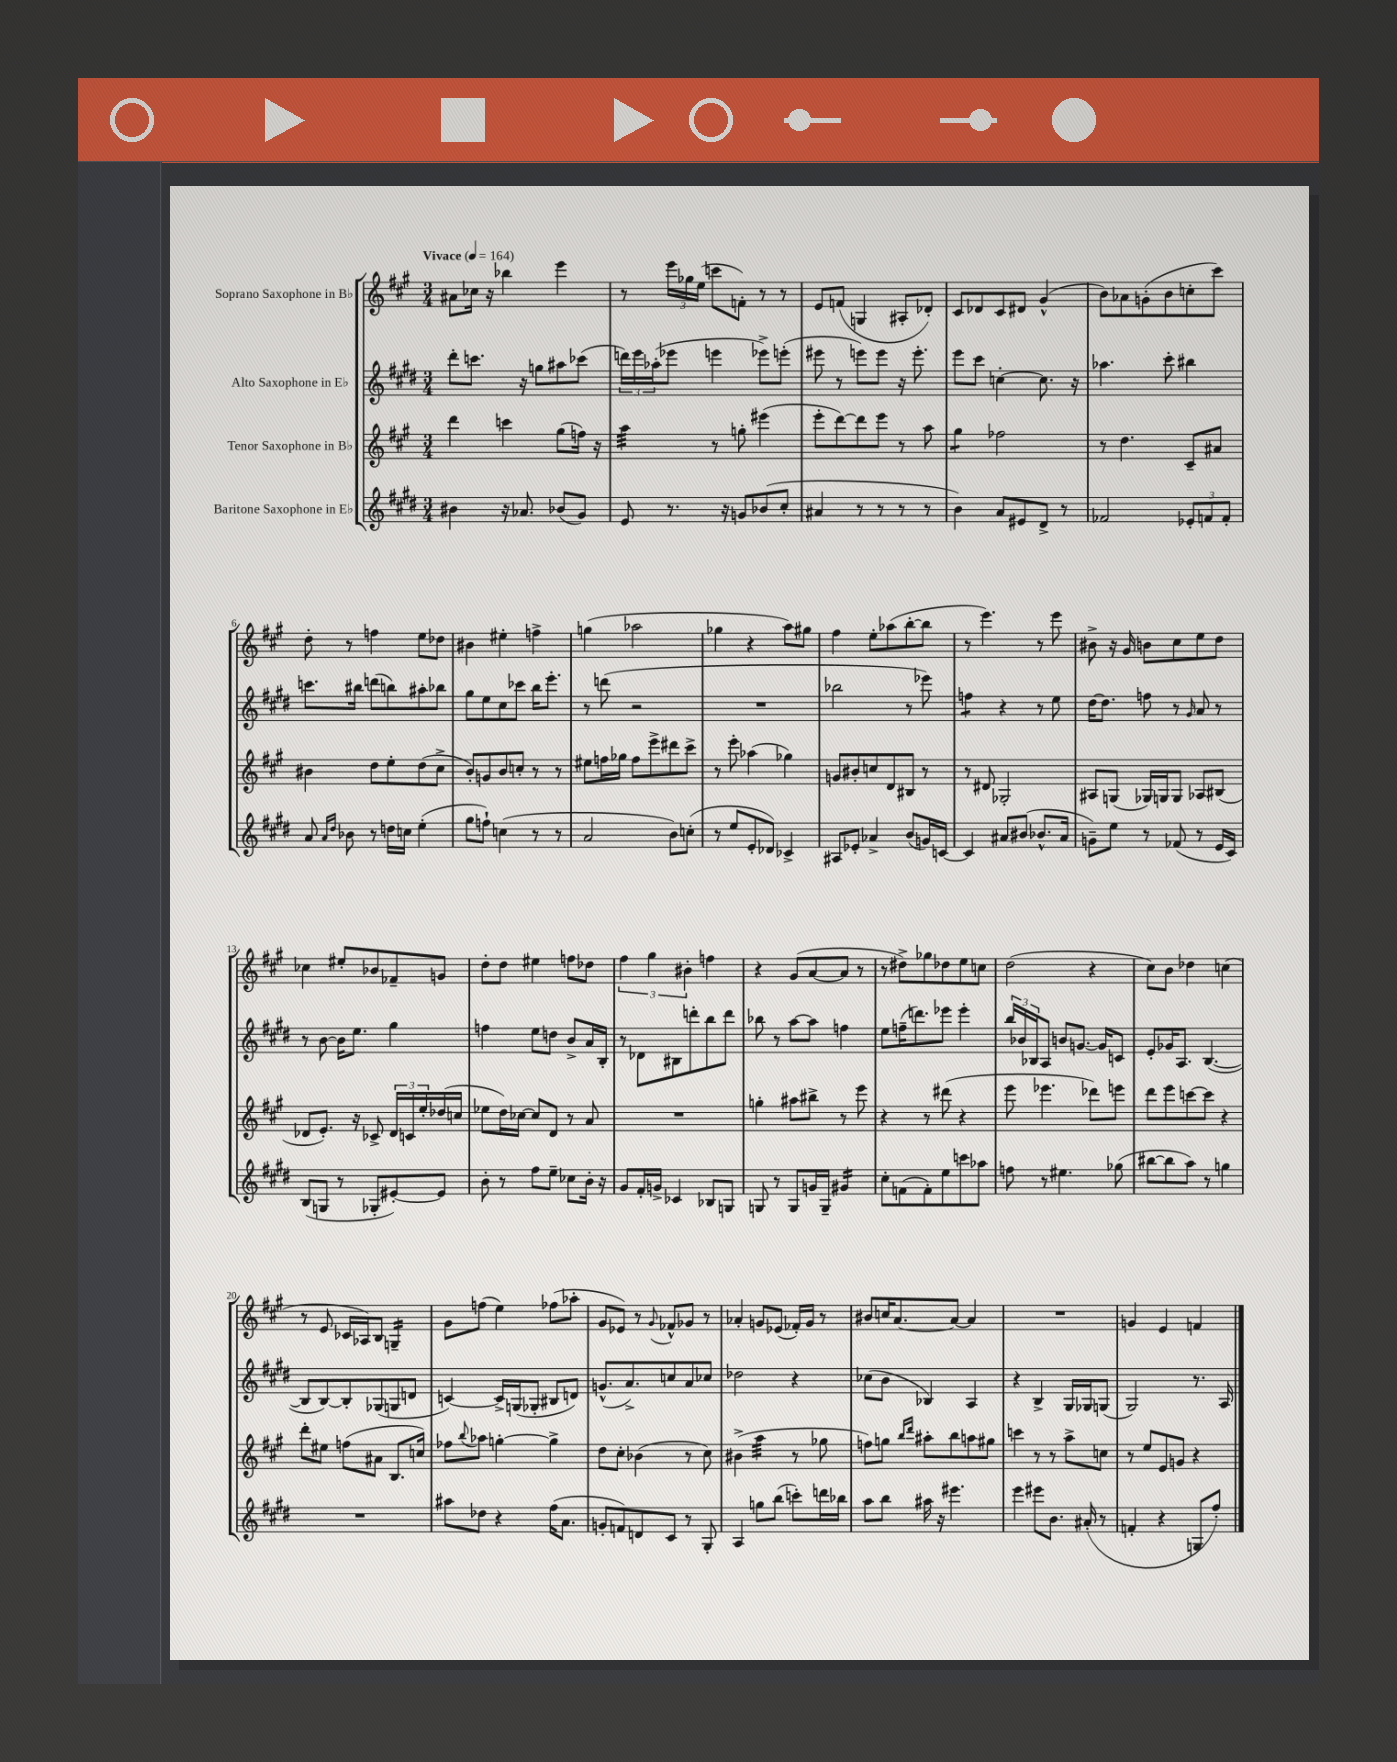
<<
\new StaffGroup <<
\new Staff = "s0" \with { instrumentName = "Soprano Saxophone in Bb" } {
    \clef treble \key a \major \numericTimeSignature \time 3/4 \tempo "Vivace" 4 = 164
    ais'8 ces''16 r16 bes''4 e'''4 |
    r8 \tuplet 3/2 { e'''16 ges''16 e''16( } c'''8 f'8-.) r8 r8 |
    e'8 f'8( g4 ais8-. des'8-.) |
    cis'8 des'8 cis'8 dis'8 gis'4-^( |
    b'8) aes'8 g'8-.( b'8 c''8-. cis'''8) |
    d''8-. r8 f''4 e''8 des''8 |
    bis'4 eis''4-. f''4-> |
    g''4( aes''2 |
    ges''4 r4 a''8) gis''8 |
    fis''4 e''8-. aes''8( b''8~-. b''8 |
    r8 e'''4.) r8 e'''8 |
    bis'8-> r16 gis'16 b'8 cis''8 e''8 d''8 |
    ces''4 eis''8-. bes'8 fes'8-- g'8 |
    d''8-. d''8 eis''4 f''8 des''8 |
    \tuplet 3/2 { fis''4 gis''4 bis'4-. } f''4 |
    r4 gis'8( a'8~ a'8 r8 |
    r8 dis''8->) ges''8 des''8 e''8 c''8 |
    d''2( r4 |
    cis''8) b'8 des''4 c''4( |
    r8 e'8 ces'16 aes16) b8 g4:16-- |
    gis'8 f''8( e''4) fes''8( aes''8-. |
    gis'8 ees'8) r8 \appoggiatura { gis'8 } fes'8-^ ges'8 r8 |
    aes'4-. g'8 ees'8( fes'16-.) g'16 r8 |
    bis'8 c''16 a'8.~ a'8~ a'4 |
    R2. |
    g'4 e'4 f'4 \bar "|." |
}
\new Staff = "s1" \with { instrumentName = "Alto Saxophone in Eb" } {
    \clef treble \key e \major \numericTimeSignature \time 3/4
    dis'''8-. c'''8. r16 g''8 ais''8 ces'''8( |
    \tuplet 3/2 { d'''16) e'''16 aes''16-.( } ees'''8 e'''4 ees'''8->) e'''8-.( |
    eis'''8 r8 e'''8) e'''8 r16 e'''8.-. |
    e'''8 cis'''8 c''4~-. c''8. r16 |
    aes''4. cis'''8-. bis''4 |
    c'''8. bis''16 d'''8( b''8) ais''8-. bes''8 |
    gis''8 e''8 cis''8 ces'''8 b''16 e'''8.-. |
    r8 d'''8( r2 |
    R2. |
    bes''2 r8 ees'''8) |
    f''4:8 r4 r8 e''8 |
    dis''16~ dis''8. f''8 r8 \grace { gis'16 } a'8 r8 |
    r8 b'8~ b'16 e''8. gis''4 |
    f''4 e''8 d''8 b'8-> a'16 b16-. |
    r8 des'8 bis8 d'''8-. b''8 d'''8 |
    bes''8 r8 a''8~ a''8 f''4 |
    e''8 f''16--( d'''8.) ees'''8 ees'''4-. |
    \tuplet 3/2 { b''16 bes'16 bes16 } a8 b'8 g'8.~ g'16 c'8 |
    e'8-. ges'16 a8. b4.~( |
    b8 b8~) b8-. ges8( g8 d'8 |
    c'4~) c'16-> g16( ges8-. bis8 d'8) |
    g'8.-^( a'8.->) c''8 a'8 ces''8 |
    des''2 r4 |
    ces''8( b'8 bes4) a4 |
    r4 b4-> gis16 ges16 g8( |
    gis2) r8. a16 \bar "|." |
}
\new Staff = "s2" \with { instrumentName = "Tenor Saxophone in Bb" } {
    \clef treble \key a \major \numericTimeSignature \time 3/4
    d'''4 c'''4 gis''8( f''16) r16 |
    a''4:32 r8 g''8-. eis'''4( |
    e'''8-. d'''8~) d'''8 e'''8 r8 a''8 |
    gis''4:8 fes''2 |
    r8 d''4. cis'8-- ais'8 |
    bis'4 d''8 e''8-. d''8( cis''8-> |
    b'8-.) g'8 b'8 c''8-. r8 r8 |
    eis''8 f''16 ges''16 f''8 e'''8-> dis'''8 cis'''8-> |
    r8 e'''8-. aes''4( ges''4) |
    g'8 bis'8-. c''8 d'8 bis8 r8 |
    r8 dis'8 ges2-. |
    ais8 g8( ges16) g16 g8 aes8 bis8( |
    des'8 e'8.-.) r16 ces'8-> \tuplet 3/2 { des'16 c'16 e''16-. } des''16( c''16 |
    ees''8 d''16) ces''16~ ces''8 d'8 r8 a'8 |
    R2. |
    g''4-. ais''8 bis''8-> r8 e'''8 |
    r4 r8 dis'''8( r4 |
    e'''8 ees'''4. des'''8) e'''8 |
    d'''8 e'''8 c'''8~ c'''8 r4 |
    d'''8-. eis''8 f''8( ais'8 b8. c''16) |
    fes''8 \appoggiatura { b''8 } aes''8 g''4~-. g''4-> |
    d''8 cis''8-. bes'4( r8 cis''8) |
    bis'4->( a''4:32 r8 ges''8 |
    f''8) g''8 \grace { b''16 d'''16 } ais''8-. b''8 a''8 gis''8 |
    c'''4 r8 r8 a''8-> c''8 |
    r8 e''8 e'8 g'8 r4 \bar "|." |
}
\new Staff = "s3" \with { instrumentName = "Baritone Saxophone in Eb" } {
    \clef treble \key e \major \numericTimeSignature \time 3/4
    bis'4 r16 aes'8. bes'8( gis'8) |
    e'8 r8. r16 g'8 bes'8( cis''8-. |
    ais'4 r8 r8 r8 r8 |
    b'4) a'8 eis'8 dis'8-> r8 |
    fes'2 \tuplet 3/2 { ees'8-. f'8 f'8-. } |
    a'8 \grace { a'16 dis''16 } bes'8 r8 d''16 c''16 e''4-.( |
    gis''8 f''8-!) c''4( r8 r8 |
    a'2 b'8) c''8-.( |
    r8 e''8 e'8-. des'8) ces'4-> |
    ais8 ees'8-. aes'4-> b'8( g'16) c'16~ |
    c'4 ais'8 bis'8( bes'8.-^ ais'16 |
    g'8--) e''8 r8 fes'8( r8 e'16 cis'16) |
    b8( g8 r8 ges8-. eis'8~-.) eis'8 |
    b'8-. r8 fis''8 e''8-- ces''8 b'16-. r16 |
    gis'8 fis'16-. g'16-> ces'4 bes8 g8 |
    g8 r8 g8 g'16 g16-- gis'4:16 |
    cis''8-. f'8( f'8-.) e''8 c'''8 aes''8 |
    f''8 r8 eis''4. ges''8( |
    bis''8~ bis''8 a''8) r8 g''4 |
    R2. |
    ais''8 des''8 r4 fis''16( a'8. |
    g'8-. f'8) d'8 cis'8 r8 gis8-. |
    a4 g''8 b''8( c'''8-.) d'''16 bes''16 |
    a''8 b''8 ais''16 r16 eis'''4. |
    e'''4 eis'''8 b'8. ais'16-.( r8 |
    f'4-. r4 g8 fis''8-.) \bar "|." |
}
>>
>>
